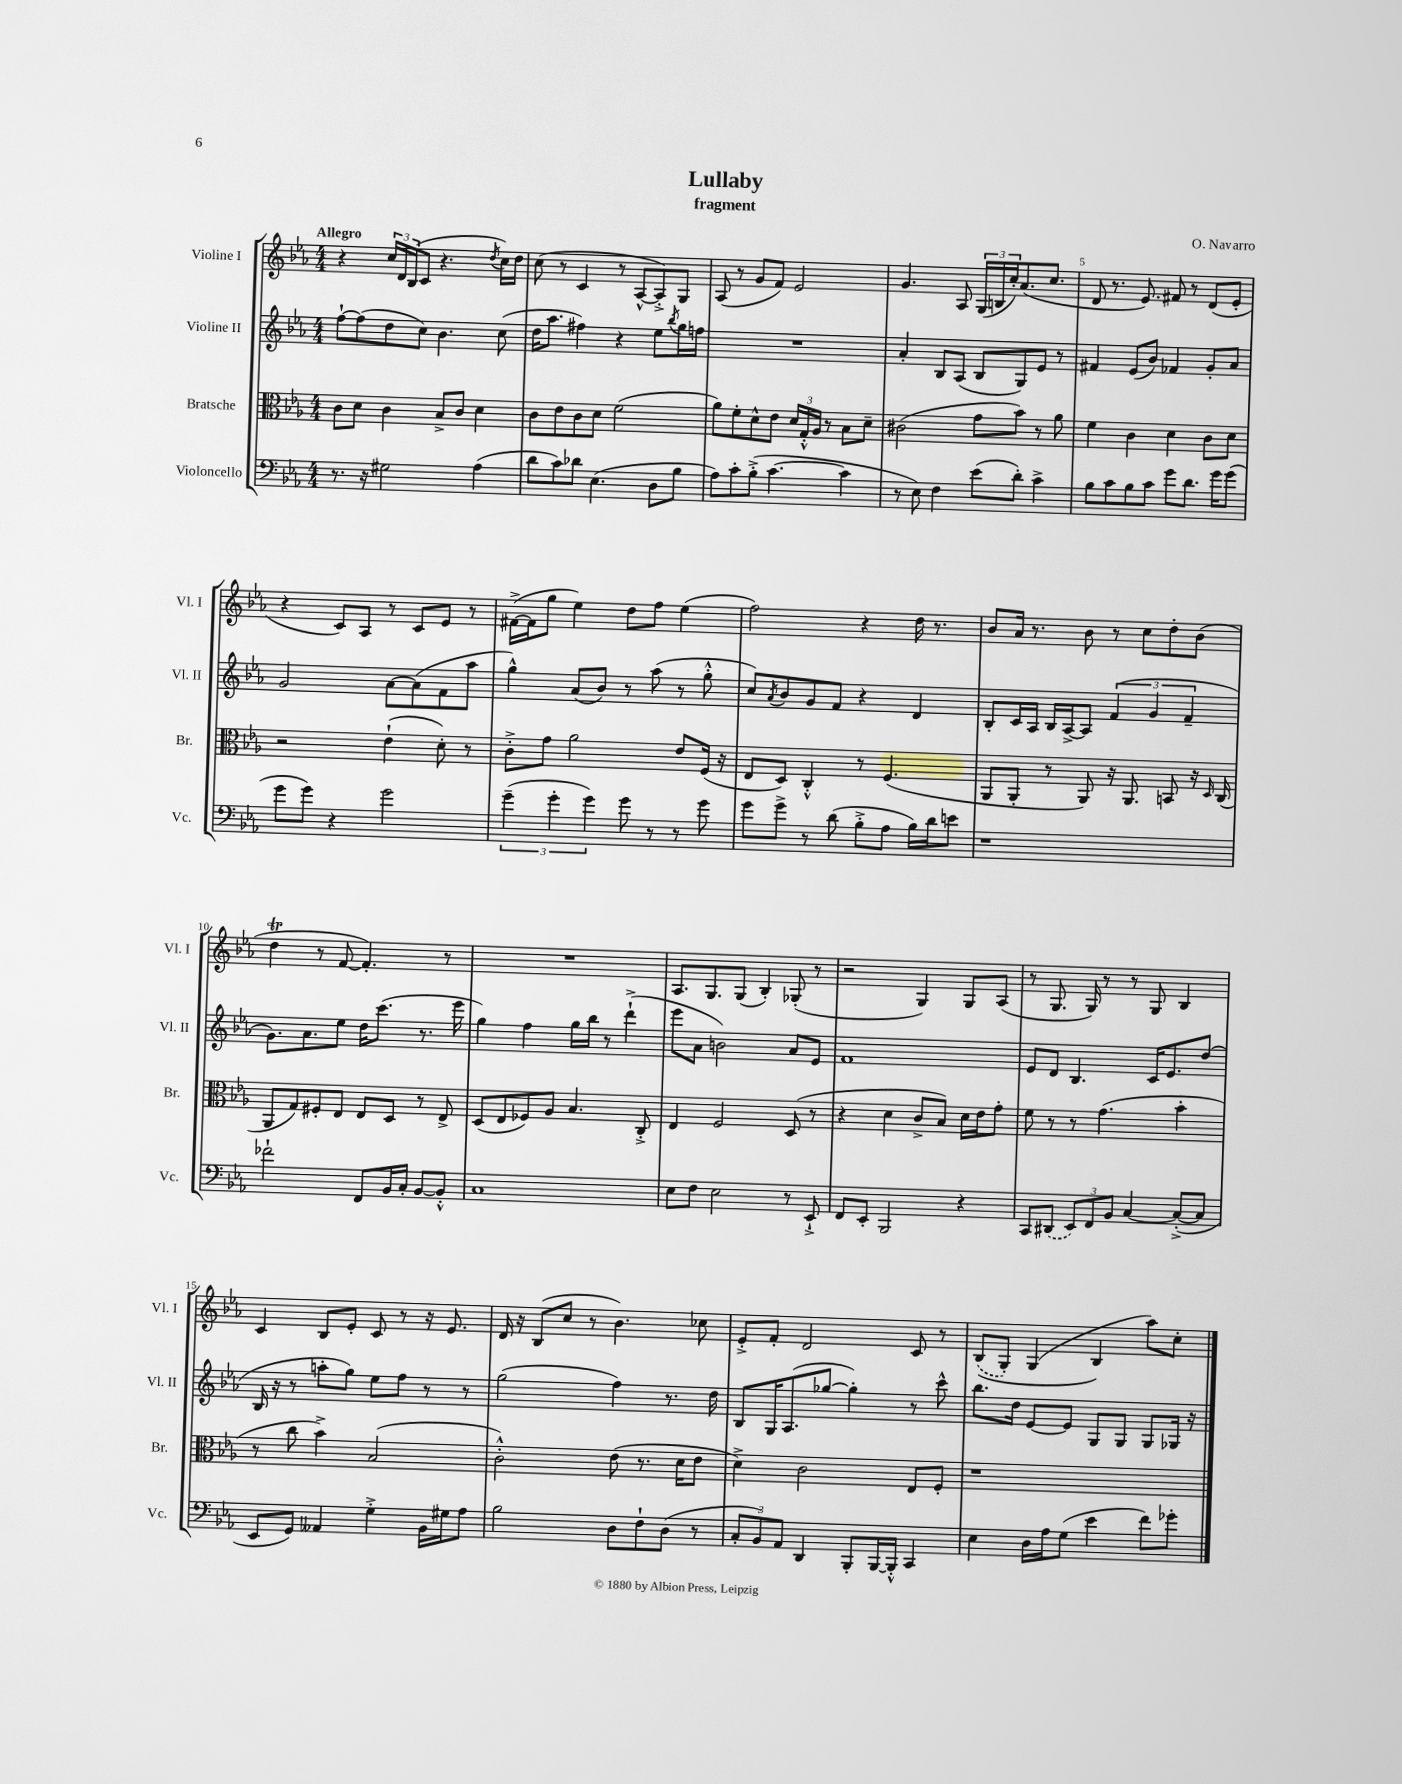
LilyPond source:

\header { title = "Lullaby" composer = "O. Navarro" subtitle = "fragment" }
<<
\new StaffGroup <<
\new Staff = "s0" \with { instrumentName = "Violine I" shortInstrumentName = "Vl. I" } {
    \clef treble \key ees \major \numericTimeSignature \time 4/4 \tempo "Allegro"
    r4 \tuplet 3/2 { c''16 d'16 bes16( } c'8 r4. \acciaccatura { d''8 } c''16) d''16 |
    c''8( r8 c'4 r8 aes8~-^ aes8-.->) g8 |
    aes8( r8 g'8 f'8) ees'2 |
    g'4. aes8 \tuplet 3/2 { g16( b16 c''16-.) } aes'8.( c''8. |
    d'8 r8. ees'8.) fis'8 r8 d'8( ees'8-. |
    r4 c'8) aes8 r8 c'8 ees'8 r8 |
    fis'16~->( fis'16 g''8 ees''4) d''8 f''8 ees''4( |
    f''2) r4 d''16 r8. |
    bes'8 aes'16 r8. bes'8 r8 c''8 d''8-. bes'8( |
    d''4\trill r8 f'8~ f'4.-.) r8 |
    R1 |
    aes8. g8. g8( bes4-.) ges8-.( r8 |
    r2 g4) g8 aes8( |
    r8 g8. g16) r8 r8 g8 bes4 |
    c'4 bes8 ees'8-. c'8 r8 r16 ees'8. |
    d'16 r16 bes8( c''8 r8 bes'4.) ces''8 |
    ees'8-.-> f'8-. d'2 c'8 r8 |
    \once \slurDashed bes8(\( g8-.) g4( bes4\) aes''8) c''8-. \bar "|." |
}
\new Staff = "s1" \with { instrumentName = "Violine II" shortInstrumentName = "Vl. II" } {
    \clef treble \key ees \major \numericTimeSignature \time 4/4
    f''8~-! f''8( d''8 c''8) bes'4. c''8( |
    d''16 aes''8. fis''4) r4 ees''8 \acciaccatura { bes''8 } g''16 f''16 |
    R1 |
    aes'4-. bes8 aes8( bes8 g8) ees'8 r8 |
    fis'4 ees'8( bes'8) fes'4 g'8-. aes'8 |
    g'2 aes'8~ aes'8( f'8 aes''8 |
    g''4-^) aes'8( bes'8) r8 aes''8( r8 g''8-.-^ |
    c''8) \acciaccatura { aes'8 } bes'8 g'8 f'8 r4 d'4 |
    bes8-. c'16 aes16 bes16 aes16~-> aes8 \tuplet 3/2 { f'4( g'4 f'4-- } |
    g'8.) aes'8. ees''8 d''16 c'''8.( r8. ees'''16 |
    g''4) f''4 g''16 bes''16 r8 d'''4-!->( |
    ees'''8 aes'8 b'2) aes'8 ees'8 |
    f'1 |
    ees'8 d'8 bes4. c'16 ees'8. d''8( |
    bes16 r16 r8 a''8-. g''8) ees''8 f''8 r8 r8 |
    g''2( f''4) r8. d''16 |
    bes8 g16 aes8.( ges''8~ ges''4-.) r8 c'''8-^ |
    bes''8. d''16 ees'8~ ees'8 g8 g8 g8 ges16 r16 \bar "|." |
}
\new Staff = "s2" \with { instrumentName = "Bratsche" shortInstrumentName = "Br." } {
    \clef alto \key ees \major \numericTimeSignature \time 4/4
    c'8 d'8 c'4 bes8-> c'8 d'4 |
    c'8 ees'8 c'8 d'8 f'2( |
    aes'8) f'8-. d'8-^ ees'8 \tuplet 3/2 { d'16 g16-.-^ aes16 } r8 bes8 d'8-- |
    cis'2( g'8 bes'8) r8 aes'8 |
    f'4 c'4 d'4 c'8 d'8 |
    r2 ees'4-!( d'8-.) r8 |
    c'8-.-> g'8 aes'2 ees'8 f16( r16 |
    ees8 d8) c4-.-^ r8 f4.( |
    aes,8 aes,8-. r8 aes,8) r16 aes,8. b,8 r16 \grace { d16 } c16( |
    aes,8 g8) fis8-. ees8 ees8 d8 r8 ees8-> |
    d8( ees8 fes8) aes8 bes4. c8-.-> |
    ees4 f2 d8( r8 |
    r4 d'4 c'8-> bes8) d'16 ees'16 g'8-. |
    f'8 r8 r8 g'4.( bes'4-. |
    r8 c''8 bes'4->) bes2( |
    c'2-.-^) ees'8( r8. d'16 ees'8 |
    d'4->) c'2 ees8 f8-. |
    r1 \bar "|." |
}
\new Staff = "s3" \with { instrumentName = "Violoncello" shortInstrumentName = "Vc." } {
    \clef bass \key ees \major \numericTimeSignature \time 4/4
    r8. r16 gis2 aes4( |
    d'8 c'8) des'8 ees4.( d8 bes8 |
    aes8) c'8-. bes8-.->( c'4.~ c'4 |
    r8 ees8) f4 ees'8( d'8-.) c'4-> |
    bes8 c'8 bes8 c'8 g'8 d'8. g'16 g'8( |
    g'8 g'8) r4 g'2 |
    \tuplet 3/2 { g'4--( g'4-. g'4) } g'8 r8 r8 g'8 |
    g'8 g'8-> r8 d'8( bes8-.-> aes8 bes16) d'16 e'8 |
    r1 |
    fes'2-! f,8 bes,16 c16-. bes,8~ bes,8-.-^ |
    c1 |
    ees8 f8 ees2 r8 ees,8-!-> |
    f,8 ees,8-. bes,,2 r4 |
    c,8 \once \slurDashed dis,8( \tuplet 3/2 { ees,8) f,8 bes,8 } c4~ c8~-.->( c8 |
    ees,8 g,8) aeses,4 g4-.-> bes,16 gis16 aes8 |
    bes2 d8 f8-! d8( r8 |
    \tuplet 3/2 { c8-. bes,8) aes,8 } d,4 bes,,8-. bes,,16~ bes,,16-.-^ c,4 |
    ees4 d16 aes16 g8( ees'4 f'8) ges'8-. \bar "|." |
}
>>
>>
\layout { \context { \Score \override BarNumber.break-visibility = ##(#f #t #t) barNumberVisibility = #(every-nth-bar-number-visible 5) } }
